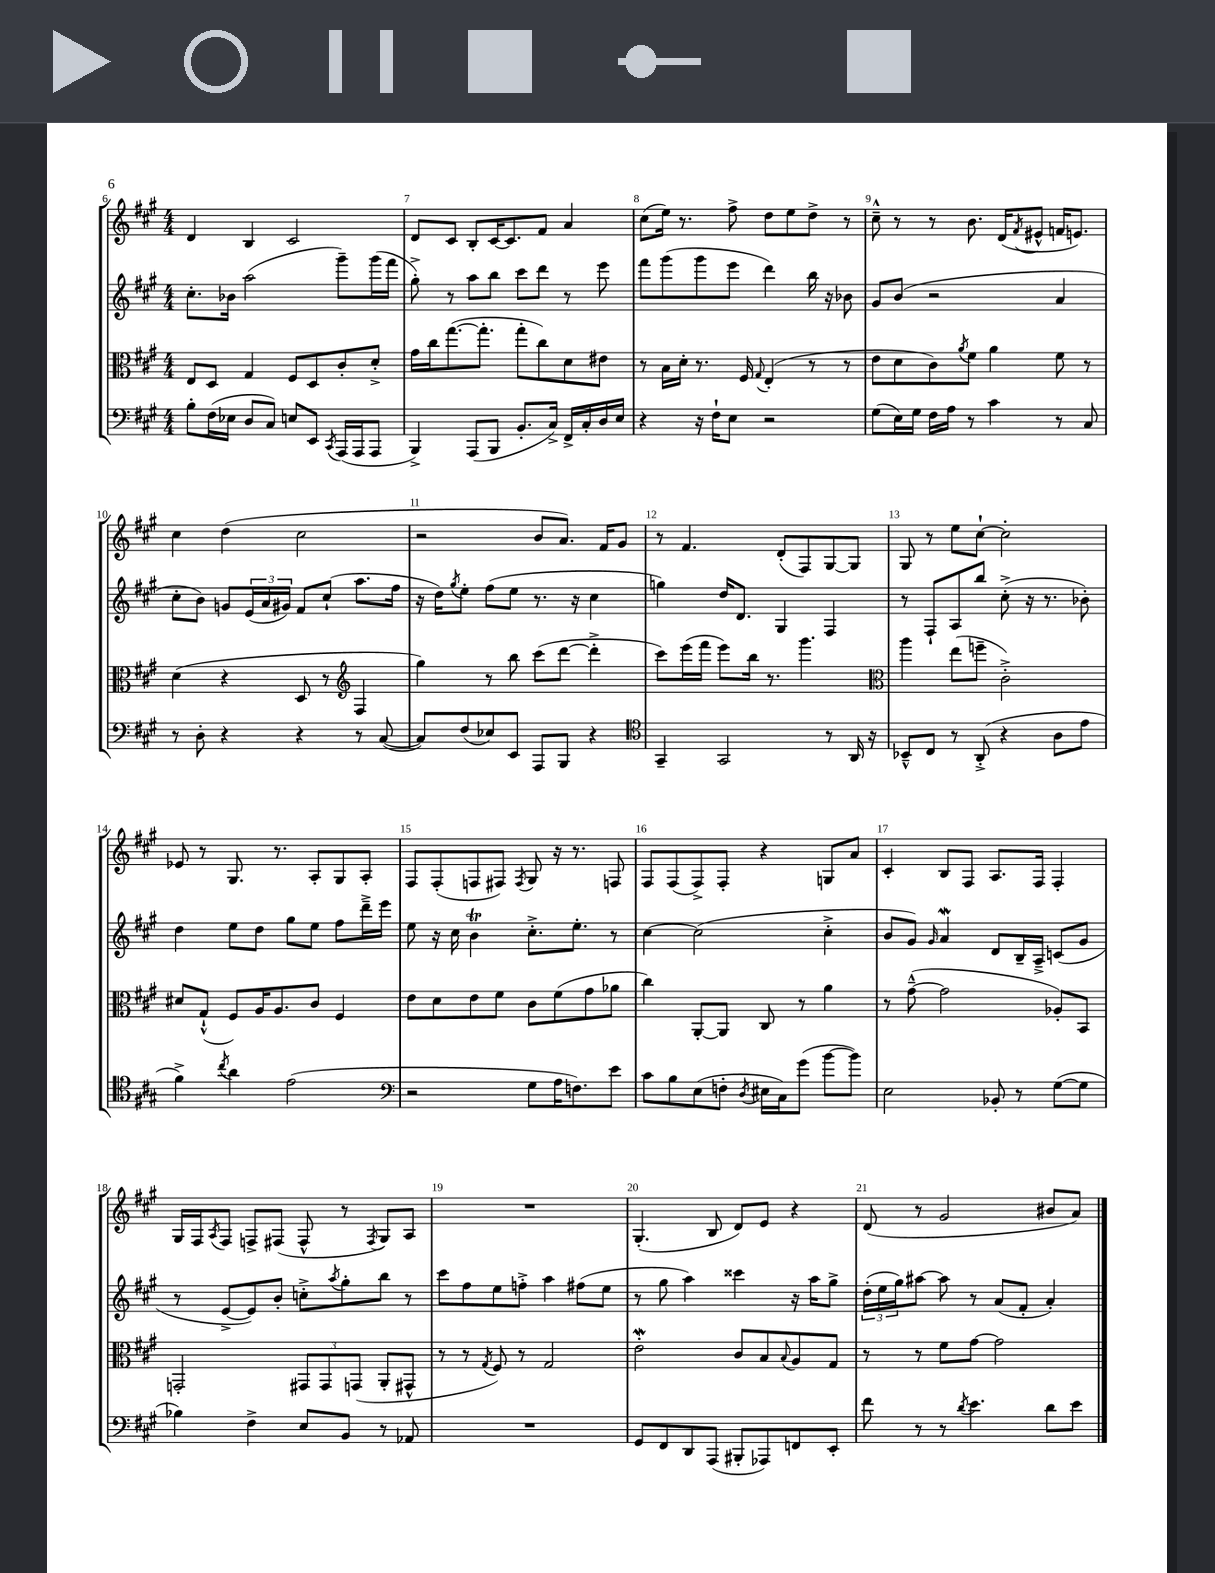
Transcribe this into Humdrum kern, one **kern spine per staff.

**kern	**kern	**kern	**kern
*staff4	*staff3	*staff2	*staff1
*clefF4	*clefC3	*clefG2	*clefG2
*k[f#c#g#]	*k[f#c#g#]	*k[f#c#g#]	*k[f#c#g#]
*M4/4	*M4/4	*M4/4	*M4/4
8B'\L	8E/L	8.cc#'\L	4d/
(16F#\L	8D/J	.	.
16E-\JJ	.	16b-\Jk	.
8D/L	4G#/	(2aa\	4B/
8C#/J)	.	.	.
8E/L	8F#/L	.	2c#/
8EE/J	8D/	.	.
8qCC#/	.	.	.
(16AAA/LL	8c#'/	8ggg#~\L)	.
16AAA/J	.	.	.
8AAA/J	8d'^/J	(16ggg#\L	.
.	.	16fff#\JJ	.
=	=	=	=
4BBB^/)	16g#\LL	8gg#'^\)	8d/L
.	16cc#\J	.	.
.	([8.gg#\	8r	8c#/J
(8AAA/L	.	8aa\L	8B'/L
.	8.gg#'\]J	.	.
8BBB/J	.	8bb\J	[16c#/K
.	.	.	8.c#/]
8.BB'/L	8gg#'\L	8ccc#\L	.
.	8cc#\)	8ddd\J	8f#/J
16C#^/Jk)	.	.	.
16FF#^/LL	8d\	8r	4a/
16C#'/	.	.	.
16D/	8e#\J	8eee\	.
16E/JJ	.	.	.
=	=	=	=
4r	8r	8fff#\L	(8cc#\L
.	16B\LL	(8ggg#\	16ee\Jk)
.	16d'\JJ	.	8.r
16r	8.r	8ggg#\	.
16F#`\LK	.	.	.
8E\J	.	8eee\J	8ff#^\
.	16F#/	.	.
.	8qqG#/	.	.
2r	(4E'/	4ddd\)	8dd\L
.	.	.	8ee\
.	8r	16bb\	8dd^\J
.	.	16r	.
.	8r	8b-\	8r
=	=	=	=
(8G#\L	8e\L	8g#/L	8cc#~^^\
16E\L)	8d\	(8b/J	8r
16G#\JJ	.	.	.
16F#\LL	8c#\)	2r	8r
16A\JJ	.	.	.
.	8qa/	.	.
8r	8f#\J	.	8.b\
4c#\	4a\	.	.
.	.	.	(16d/LK
.	.	.	8qf#/
.	.	.	8e#^^/J
8r	8f#\	4a/	16f/LK
.	.	.	8.e/J)
8C#/	8r	.	.
=	=	=	=
8r	(4d\	8cc#'\L	4cc#\
8D'\	.	8b\J)	.
4r	4r	8g/L	(4dd\
.	.	(24e/L	.
.	.	24a/	.
.	.	24g#/JJ)	.
4r	8D/	8f#/L	2cc#\
.	8r	(8cc#`/J	.
*	*clefG2	*	*
8r	4F#/	8.aa\L	.
([8C#/	.	.	.
.	.	16ff#\Jk	.
=	=	=	=
8C#/]L)	4gg#\)	16r	2r
.	.	16dd\LK)	.
.	.	8qgg#/	.
(8F#/	.	8ee'\J	.
8E-/)	8r	(8ff#\L	.
8EE/J	8bb\	8ee\J	.
8AAA/L	(8ccc#\L	8.r	8b/L
8BBB/J	[8ddd\J	.	8.a/J)
.	.	16r	.
4r	4ddd'^\]	4cc#\	.
.	.	.	16f#/LK
.	.	.	8g#/J
=	=	=	=
*clefC4	*	*	*
4GG#~/	8ccc#\L)	4gg\)	8r
.	(16eee\L	.	4.f#/
.	16fff#\JJ	.	.
2GG#/	8eee\L)	16dd/LK	.
.	.	8.d/J	.
.	16bb\Jk	.	.
.	8.r	.	.
.	.	4G#/	(8d'/L
.	4.ggg#\	.	8F#/)
8r	.	4F#/	[8G#/
16AA/	.	.	8G#/]J
16r	.	.	.
=	=	=	=
*	*clefC3	*	*
8BB-~^^/L	4aa\	8r	8G#/
8C#/J	.	8F#`/L	8r
8r	(8ee\L	8A/	8ee\L
(8AA'^/	8ff~\J	8bb/J	[8cc#`\J
4r	2c#'^\)	(8cc#'^\	2cc#'\]
.	.	16r	.
.	.	8.r	.
8A\L	.	.	.
8e\J	.	8b-'\)	.
=	=	=	=
4f#^\)	8d#/L	4dd\	8e-/
.	(8G#`^^/J	.	8r
8qcc#/	.	.	.
4a\	8F#/L)	8ee\L	8.G#/
.	16A/K	8dd\J	.
.	8.A/	.	8.r
(2e\	.	8gg#\L	.
.	8c#/J	8ee\J	8A'/L
.	4F#/	8ff#\L	8G#/
.	.	16ddd~^\L	8A'/J
.	.	16eee\JJ	.
=	=	=	=
*clefF4	*	*	*
2r	8e\L	8ee\	8F#/L
.	8d\	16r	(8F#'/
.	.	16cc#\	.
.	8e\	4b\	8F/
.	8f#\J	.	8F#/J)
.	.	.	8qF#/
8G#\L	8c#\L	8.cc#'^\L	8G#/
16A\K	(8f#\	.	16r
8.F\)	.	8.ee'\J	8.r
.	8g#\	.	.
8e\J	8a-\J	8r	8F/
=	=	=	=
8c#\L	4cc#\)	[4cc#\	8F#/L
8B\	.	.	(8F#/
(8E\	[8AA'/L	(2cc#\]	8F#^/)
8F'\J	8AA/]J	.	8F#'/J
8qD/	.	.	.
16E#\LL	8C#/	.	4r
16C#\J)	.	.	.
(8g#\J	8r	.	.
[8b\L	4a\	4cc#'^\	8G/L
8b\]J)	.	.	8a/J
=	=	=	=
2E\	8r	8b/L	4c#'/
.	([8g#~^^\	8g#/J)	.
.	.	16qqg#/	.
.	2g#\]	4a/	8B/L
.	.	.	8F#/J
8BB-'/	.	8d/L	8.A/L
8r	.	16B~/L	.
.	.	16A~^/JJ	16F#/Jk
([8G#\L	8A-'/L)	(8c/L	4F#'/
8G#\]J	8BB/J	8g#/J	.
=	=	=	=
4B-\)	2GG'/	8r	16G#/LL
.	.	.	16F#/J
.	.	.	8qA/
.	.	[8e^/L	8F#/J
4F#^\	.	8e/])	8F^/L
.	.	8b'/J	(8F#/J
8E/L	12GG#/L	8cc'^\L	8F#^^/
.	12GG#/	.	.
.	.	8qaa/	.
8BB/J	.	8gg#'\	8r
.	(12GG/J	.	.
.	.	.	8qF#/
8r	8AA'/L	8bb\J	8G#/L)
8AA-/	8GG#^^/J	8r	8A/J
=	=	=	=
1r	8r	8ccc#\L	1r
.	8r	8ff#\	.
.	8qG#/	.	.
.	8F#/)	8ee\	.
.	8r	8ff'^\J	.
.	2G#/	4aa\	.
.	.	(8ff#\L	.
.	.	8ee\J	.
=	=	=	=
8GG#/L	2e'\	8r	(4.G#'/
8FF#/	.	8gg#\	.
8DD/	.	4aa\)	.
(8AAA/J	.	.	8B/
8BBB#'/L	8c#/L	4ccc##\	8d/L)
8AAA-/)	8B/	.	8e/J
.	8qqB/	.	.
8FF/	8A/	16r	4r
.	.	16aa\LK	.
8EE'/J	8G#/J	8gg#^\J	.
=	=	=	=
8f#\	8r	(24dd'\LL	(8d/
.	.	24ee\	.
.	.	24gg#\J)	.
8r	8r	[8aa#\J	8r
8r	8f#\L	8aa#\]	2g#/
8qd/	.	.	.
4.e\	[8g#\J	8r	.
.	2g#\]	(8a/L	.
.	.	8f#'/J	.
8d\L	.	4a'/)	8b#/L
8e\J	.	.	8a/J)
==	==	==	==
*-	*-	*-	*-
